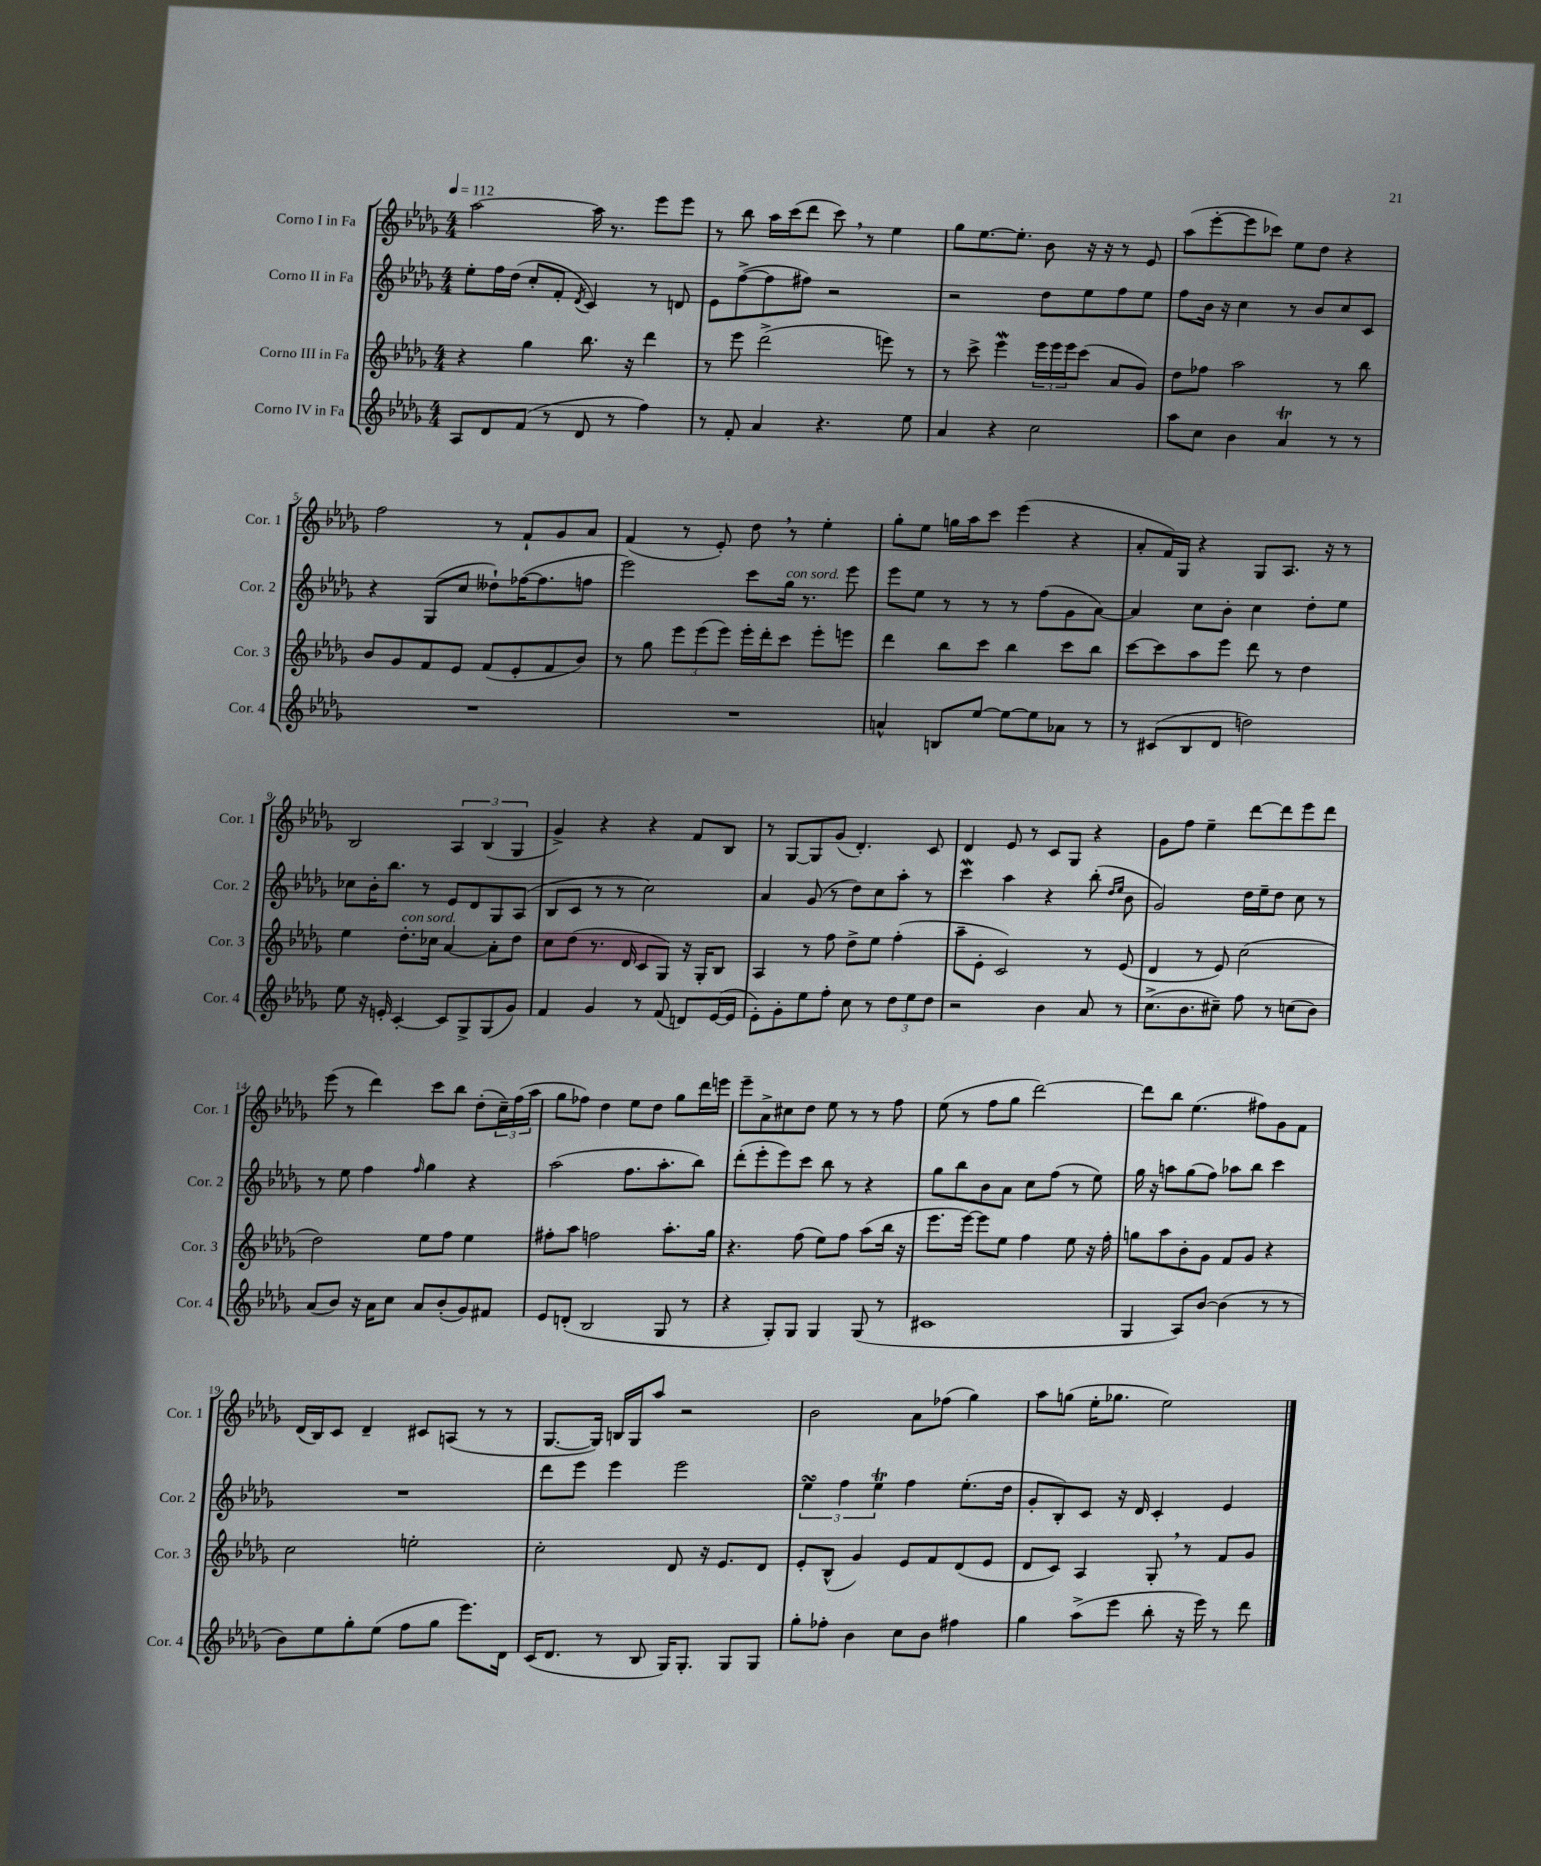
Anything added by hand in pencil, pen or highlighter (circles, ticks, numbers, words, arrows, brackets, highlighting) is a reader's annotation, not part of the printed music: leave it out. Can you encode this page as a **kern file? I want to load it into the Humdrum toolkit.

**kern	**kern	**kern	**kern
*staff4	*staff3	*staff2	*staff1
*clefG2	*clefG2	*clefG2	*clefG2
*k[b-e-a-d-g-]	*k[b-e-a-d-g-]	*k[b-e-a-d-g-]	*k[b-e-a-d-g-]
*M4/4	*M4/4	*M4/4	*M4/4
*MM112	*MM112	*MM112	*MM112
8A-	4r	8ee-'	[2aa-
8d-	.	16ff	.
.	.	(16dd-	.
(8f	4gg-	8cc'	.
8r	.	8f'	.
.	.	8qd-	.
8d-	8.bb-	4c)	16aa-]
.	.	.	8.r
8r	.	.	.
.	16r	.	.
4ff)	4ddd-	8r	8eee-
.	.	8d	8eee-
=	=	=	=
8r	8r	8e-	8r
8f'	8eee-	([8ff^	8bb-
4a-	(2ddd-^	8ff]	16aa-
.	.	.	(16ccc
.	.	8ff#)	8ddd-
4.r	.	2r	8ccc)
.	.	.	8r
.	8eee)	.	4ee-
8ee-	8r	.	.
=	=	=	=
4a-	8r	2r	8gg-
.	8ccc^	.	[8.ee-
4r	4eee-	.	.
.	.	.	8.ee-']
2cc	24eee-	8dd-	8b-
.	24eee-	.	.
.	24eee-	.	.
.	(8ccc	8ee-	16r
.	.	.	16r
.	8a-	8ff	8r
.	8g-)	8ee-	8e-
=	=	=	=
8aa-	8dd-	8ff	(8aa-
8cc	8ff-	16b-	[8eee-'
.	.	16r	.
4b-	2aa-	4cc	8eee-]
.	.	.	8ccc-)
4a-	.	8r	8ee-
.	.	8b-	8dd-
8r	8r	8cc	4r
8r	8bb-	8c	.
=	=	=	=
1r	8b-	4r	2ff
.	8g-	.	.
.	8f	(8G-	.
.	8e-	8cc	.
.	(8f	8dd--`)	8r
.	8e-'	([16ff-	8f`
.	.	8.ff-]	.
.	8f	.	8g-
.	8b-)	8ff	8a-
=	=	=	=
1r	8r	2eee-)	(4f
.	8gg-	.	.
.	12eee-	.	8r
.	(12eee-	.	.
.	.	.	8e-')
.	12eee-)	.	.
.	16eee-'	8ccc	8dd-
.	16ddd-'	.	.
.	8ccc	16gg-	8r
.	.	8.r	.
.	8eee-'	.	4ee-'
.	8eee	8eee-	.
=	=	=	=
4a^^	4ddd-	8eee-	8gg-'
.	.	8ee-	8ee-
8B	8bb-	8r	16gg
.	.	.	16aa-
[8ee-	8ccc	8r	8ccc
8ee-_	4bb-	8r	(4eee-
8ee-]	.	(8ff	.
8a-	8ccc	8g-	4r
8r	8bb-	[8a-)	.
=	=	=	=
8r	[8ccc	4a-]	8a-'
(8c#	8ccc]	.	16f)
.	.	.	16G-
8B-	8aa-	8cc	4r
8d-	8eee-	8b-'	.
2dd)	8ddd-	4cc	8G-
.	8r	.	8.A-
.	4dd-	8dd-'	.
.	.	.	16r
.	.	8ee-	8r
=	=	=	=
8ee-	4ee-	8cc-	2B-
16r	.	16b-'	.
16e'	.	8.bb-	.
[4c'	8.dd-'	.	.
.	.	8r	.
.	16cc-	.	.
8c]	[4a-	8e-	6A-
8G-^	.	8d-	.
.	.	.	(6B-
(8G-	8a-']	8G-	.
.	.	.	6G-
8g-)	8dd-	(8A-	.
=	=	=	=
4f	8cc	8B-	4g-^)
.	(8dd-	8c	.
4g-	8.r	8r	4r
.	.	8r	.
.	16d-	.	.
8r	8c	2cc)	4r
(8f	8G-)	.	.
8d)	16r	.	8f
.	16G-'	.	.
([16e-	8B-	.	8B-
16e-]	.	.	.
=	=	=	=
8e-')	4A-	4a-	8r
8g-'	.	.	[8G-
8ee-	8r	(8g-	8G-]
8ff'	8ff	8r	(8g-
8cc	8dd-^	8dd-)	4.d-')
8r	8ee-	8cc	.
12dd-	(4ff'	8aa-'	.
12ee-	.	.	.
.	.	8r	8c
12dd-	.	.	.
=	=	=	=
2r	8aa-~	4ccc	4d-
.	8e-'	.	.
.	2c)	4aa-	8e-
.	.	.	8r
4b-	.	4r	8c
.	.	.	8G-
8a-	8r	(8bb-'	4r
.	.	16qqdd-	.
.	.	16qqee-	.
8r	(8e-	8b-	.
=	=	=	=
(8.cc^	4d-	2g-)	8g-
.	.	.	8ff
8.b-	.	.	.
.	8r	.	4ee-~
8cc#~)	8e-)	.	.
8ff	(2cc	16dd-	[8ddd-
.	.	16ee-~	.
8r	.	8dd-	8ddd-]
(8cc	.	8cc	8eee-
8b-)	.	8r	8ddd-
=	=	=	=
(8a-	2dd-)	8r	(8eee-
8b-)	.	8ee-	8r
16r	.	4ff	4ddd-)
16a-	.	.	.
8cc	.	.	.
.	.	16qqff	.
8a-	8ee-	4gg-	8ccc
(8b-'	8ff	.	8bb-
8g-)	4ee-	4r	(8dd-'
8f#	.	.	24cc~)
.	.	.	(24ff
.	.	.	24aa-
=	=	=	=
8e-	8ff#'	(2aa-	8gg-
(8d'	8aa-	.	8ff-)
2B-	2ff	.	4dd-
.	.	8.ff	8ee-
.	.	.	8dd-
.	.	8.aa-'	.
8G-	8.aa-'	.	8gg-
8r	.	8bb-)	16ddd-
.	16gg-	.	16eee
=	=	=	=
4r	4.r	(8ddd-'	8eee-~
.	.	8eee-'	8a-^
8G-')	.	8eee-)	8cc#
8G-	(8ff	8ccc	8dd-
4G-	8ee-)	8bb-	8ee-
.	8ff	8r	8r
(8G-	(8aa-	4r	8r
8r	16bb-	.	8ff
.	16r	.	.
=	=	=	=
1c#	8.eee-	8gg-	(8ee-
.	.	8bb-	8r
.	[16eee-)	.	.
.	8eee-]	8b-	8ff
.	8ee-	8a-	8gg-
.	4ff	8cc	[2ddd-)
.	.	(8ff	.
.	8ee-	8r	.
.	16r	8ee-)	.
.	16ff'	.	.
=	=	=	=
4G-	8gg	16gg-	8ddd-]
.	.	16r	.
.	8aa-	8aa	8bb-
8A-)	8b-'	(8gg-	(4.ee-
[8b-	8g-	8ff)	.
(4b-]	8f	8aa-	.
.	8g-	8bb-	8ff#)
8r	4r	4ccc	8g-
8r	.	.	8f
=	=	=	=
8b-)	2cc	1r	(16d-
.	.	.	16B-)
8ee-	.	.	8c
8gg-'	.	.	4d-~
(8ee-	.	.	.
8ff	2ee'	.	8c#
8gg-	.	.	(8A
8.eee-)	.	.	8r
.	.	.	8r
16d-	.	.	.
=	=	=	=
(16c	2cc'	8ddd-	[8.G-
8.d-	.	.	.
.	.	8eee-	.
.	.	.	16G-])
8r	.	4eee-	16B
.	.	.	16G-
8B-	.	.	8aa-
16G-)	8d-	2eee-	2r
8.G-'	.	.	.
.	16r	.	.
.	8.e-	.	.
8G-	.	.	.
8G-	8d-	.	.
=	=	=	=
8gg-'	8e-'	6ee-	2b-
8ff-'	(8B-^^	.	.
.	.	6ff	.
4b-	4g-)	.	.
.	.	6ee-	.
8cc	8e-	4ff	8a-
8b-	8f	.	(8ff-
4ff#	(8d-	(8.ee-'	4gg-)
.	8e-	.	.
.	.	16dd-	.
=	=	=	=
4gg-	8d-	8g-'	8aa-
.	8c)	8B-')	(8gg
(8aa-^	4A-	8c	16ee-'
.	.	.	8.gg-
8eee-	.	16r	.
.	.	16d-	.
8bb-'	8G-'	4c'	2ee-)
16r	8r	.	.
16eee-)	.	.	.
8r	8f	4e-	.
8ddd-	8g-	.	.
==	==	==	==
*-	*-	*-	*-
